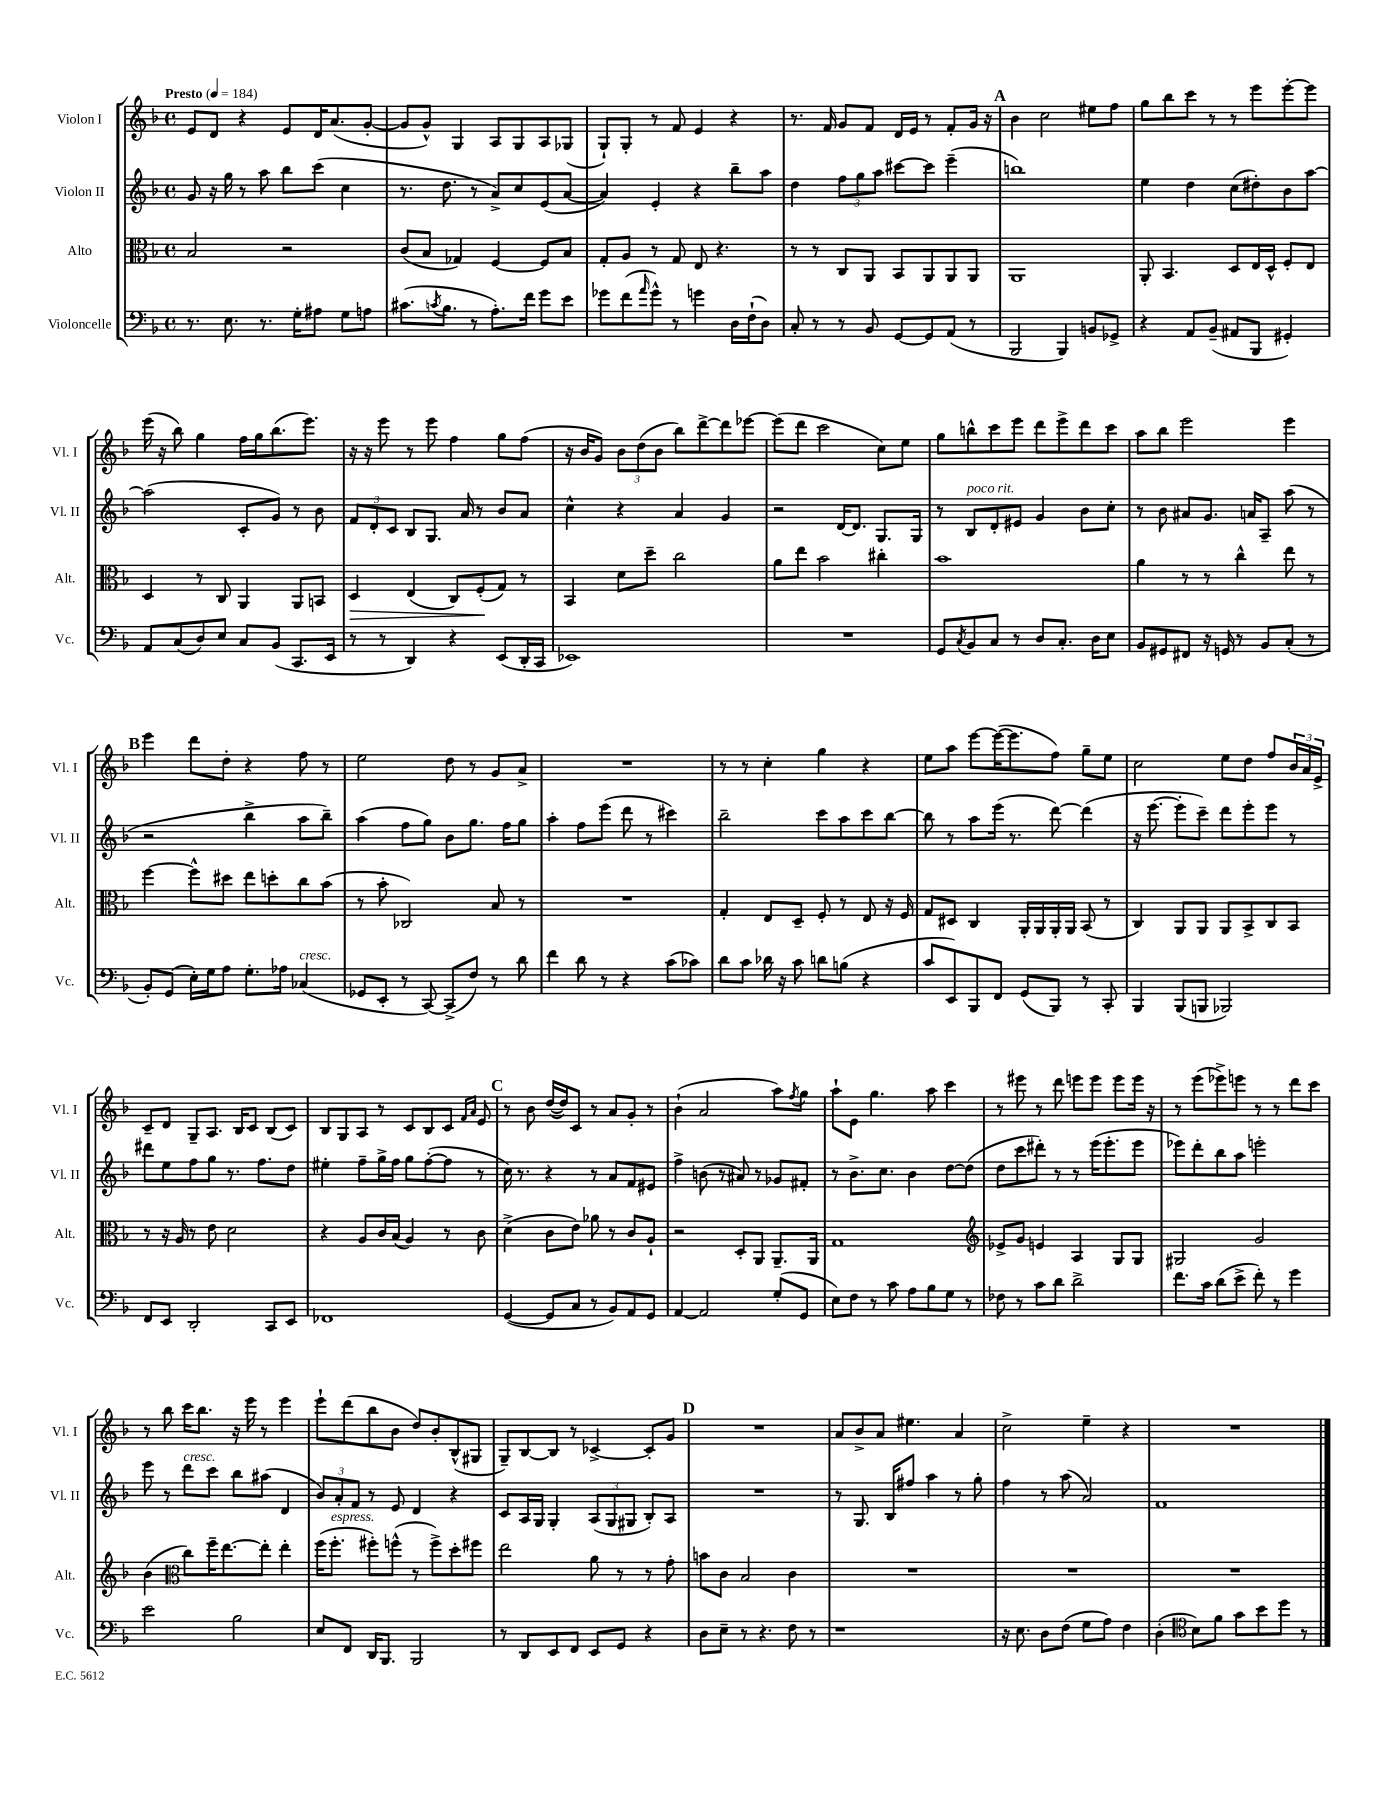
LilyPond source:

<<
\new StaffGroup <<
\new Staff = "s0" \with { instrumentName = "Violon I" shortInstrumentName = "Vl. I" } {
    \clef treble \key f \major \defaultTimeSignature \time 4/4 \tempo "Presto" 4 = 184
    e'8 d'8 r4 e'8 d'16 a'8.( g'8~-. |
    g'8 g'8-^) g4 a8 g8 a8 ges8( |
    g8-!) g8-. r8 f'8 e'4 r4 |
    r8. f'16 g'8 f'8 d'16 e'16 r8 f'8-. g'16 r16 |
    \mark \markup { \bold "A" } bes'4 c''2 eis''8 f''8 |
    g''8 bes''8 c'''8 r8 r8 e'''8 e'''8~-. e'''8 |
    e'''16( r16 bes''8) g''4 f''16 g''16 bes''8.( e'''8.) |
    r16 r16 e'''8 r8 e'''8 f''4 g''8 f''8( |
    r16 bes'16 g'8) \tuplet 3/2 { bes'8 d''8( bes'8 } bes''8) d'''8~-> d'''8 ees'''8~ |
    ees'''8( d'''8 c'''2 c''8) e''8 |
    g''8 b''8-^ c'''8 e'''8 d'''8 e'''8-> d'''8 c'''8 |
    a''8 bes''8 e'''2 e'''4 |
    \mark \markup { \bold "B" } e'''4 d'''8 d''8-. r4 f''8 r8 |
    e''2 d''8 r8 g'8 a'8-> |
    R1 |
    r8 r8 c''4-. g''4 r4 |
    e''8 a''8 e'''8~ e'''16~( e'''8. f''8) g''8-- e''8 |
    c''2 e''8 d''8 f''8 \tuplet 3/2 { bes'16 a'16 e'16-> } |
    c'8-- d'8 g8-- a8. bes16 c'8 bes8( c'8) |
    bes8 g8 a8 r8 c'8 bes8 c'8 \grace { f'16 a'16 } e'8 |
    \mark \markup { \bold "C" } r8 bes'8 d''16~( d''16) c'8 r8 a'8 g'8-. r8 |
    bes'4-!( a'2 a''8) \acciaccatura { f''8 } g''8 |
    a''8-! e'8 g''4. a''8 c'''4 |
    r8 eis'''8 r8 d'''8 e'''8 e'''8 e'''8 e'''16 r16 |
    r8 e'''8( ees'''8->) e'''8 r8 r8 d'''8 c'''8 |
    r8 bes''8 c'''16 bes''8. r16 e'''16 r8 e'''4 |
    e'''8-! d'''8( bes''8 bes'8 d''8) bes'8-. bes8-^( gis8 |
    g8--) bes8~ bes8 r8 ces'4~-> ces'8-. g'8 |
    \mark \markup { \bold "D" } R1 |
    a'8 bes'8-> a'8 eis''4. a'4 |
    c''2-> e''4-- r4 |
    R1 \bar "|." |
}
\new Staff = "s1" \with { instrumentName = "Violon II" shortInstrumentName = "Vl. II" } {
    \clef treble \key f \major \defaultTimeSignature \time 4/4
    g'8 r16 g''16 r8 a''8 bes''8 c'''8( c''4 |
    r8. d''8. r8 a'8->) c''8 e'8( a'8~ |
    a'4) e'4-. r4 bes''8-- a''8 |
    d''4 \tuplet 3/2 { f''8 g''8 a''8 } cis'''8~ cis'''8 e'''4--( |
    \mark \markup { \bold "A" } b''1) |
    e''4 d''4 c''8( dis''8-.) bes'8 a''8~ |
    a''2( c'8-. g'8) r8 bes'8 |
    \tuplet 3/2 { f'8 d'8-. c'8 } bes8 g8. a'16 r8 bes'8 a'8 |
    c''4-^ r4 a'4 g'4 |
    r2 d'16~ d'8. g8. g16 |
    r8 bes8^\markup { \italic "poco rit." } d'8-. eis'8 g'4 bes'8 c''8-. |
    r8 bes'8 ais'8 g'8. a'16 a8-- a''8( r8 |
    \mark \markup { \bold "B" } r2 bes''4-> a''8 bes''8--) |
    a''4( f''8 g''8) bes'8 g''8. f''16 g''8 |
    a''4-. f''8 e'''8( d'''8 r8 cis'''4) |
    bes''2-- c'''8 a''8 c'''8 bes''8~ |
    bes''8 r8 a''8 e'''16( r8. d'''8~) d'''4( |
    r16 e'''8.~ e'''8-. c'''8--) d'''8 e'''8-. e'''8 r8 |
    dis'''8 e''8 f''8 g''8 r8. f''8. d''8 |
    eis''4-. f''8-- g''16-> f''16 g''8 f''8~-.( f''8 r8 |
    \mark \markup { \bold "C" } c''16) r8. r4 r8 a'8 f'8 eis'8 |
    f''4-> b'8( r8 ais'8) r8 ges'8 fis'8-. |
    r8 bes'8.-> c''8. bes'4 d''8~ d''8( |
    d''8 c'''8 dis'''8-.) r8 r8 e'''16( e'''8.-. e'''8 |
    ees'''8) d'''8-. bes''8 a''8 e'''2-. |
    e'''8 r8 d'''8^\markup { \italic "cresc." } c'''8 bes''8 ais''8( d'4 |
    \tuplet 3/2 { bes'8) a'8-. f'8 } r8 e'8 d'4 r4 |
    c'8 a16 g16 g4-. \tuplet 3/2 { a8( g8 gis8 } bes8-.) a8 |
    \mark \markup { \bold "D" } R1 |
    r8 g8. bes16 fis''8 a''4 r8 g''8-. |
    f''4 r8 a''8( a'2) |
    f'1 \bar "|." |
}
\new Staff = "s2" \with { instrumentName = "Alto" shortInstrumentName = "Alt." } {
    \clef alto \key f \major \defaultTimeSignature \time 4/4
    bes2 r2 |
    c'8( bes8 ges4) f4~ f8 bes8 |
    g8-. a8 r8 g8 e8 r4. |
    r8 r8 c8 a,8 bes,8 a,8 a,8 a,8 |
    \mark \markup { \bold "A" } a,1 |
    a,8-. bes,4. d8 e16 d16-^ f8-. e8 |
    d4 r8 c8 a,4 a,8 b,8 |
    d4\> e4( c8) f8-.\!( g8) r8 |
    bes,4 d'8 d''8-- c''2 |
    a'8 e''8 bes'2 cis''4-. |
    bes'1 |
    a'4 r8 r8 c''4-^ e''8 r8 |
    \mark \markup { \bold "B" } f''4~ f''8-^ dis''8 e''8 d''8-. c''8 bes'8( |
    r8 bes'8-. ces2) bes8 r8 |
    R1 |
    g4-. e8 d8-- f8-. r8 e8 r16 f16 |
    g8 dis8 c4 a,16-. a,16 a,16-. a,16 bes,8( r8 |
    c4) a,8 a,8 a,8 bes,8-> c8 bes,8 |
    r8 r16 a16 r8 e'8 d'2 |
    r4 a8 c'16 bes16( a4) r8 c'8 |
    \mark \markup { \bold "C" } d'4->( c'8 e'8) aes'8 r8 c'8 a8-! |
    r2 d8-. a,8 a,8.-- a,16 |
    g1 |
    \clef treble ees'8-> g'8 e'4 a4 g8 g8 |
    gis2 g'2 |
    bes'4( \clef alto c''8) f''16-- e''8.~ e''8-. e''4-. |
    f''16( f''8.-.^\markup { \italic "espress." } fis''8-.) f''8-^( r8 f''8->) d''8-. fis''8 |
    e''2 a'8 r8 r8 g'8-. |
    \mark \markup { \bold "D" } b'8 c'8 bes2 c'4 |
    R1 |
    R1 |
    R1 \bar "|." |
}
\new Staff = "s3" \with { instrumentName = "Violoncelle" shortInstrumentName = "Vc." } {
    \clef bass \key f \major \defaultTimeSignature \time 4/4
    r8. e8. r8. g16-. ais8 g8 a8 |
    cis'8.( \acciaccatura { c'8 } bes8. r8 a8.-.) f'16 g'8 e'8 |
    ges'8 f'8( \grace { a'16 } ges'8-^) r8 g'4 d16 f16-!( d8) |
    c8-. r8 r8 bes,8 g,8~ g,8 a,8( r8 |
    \mark \markup { \bold "A" } bes,,2 bes,,4) b,8 ges,8-> |
    r4 a,8 bes,8--( ais,8 bes,,8 gis,4-.) |
    a,8 c8( d8) e8 c8 bes,8( c,8. e,16 |
    r8 r8 d,4) r4 e,8( d,16-. c,16 |
    ees,1) |
    R1 |
    g,8 \acciaccatura { c8 } bes,8 c8 r8 d8 c8.-. d16 e8 |
    bes,8 gis,8 fis,8 r16 g,16 r8 bes,8 c8-.( r8 |
    \mark \markup { \bold "B" } bes,8-.) g,8( e16-.) g16 a8 g8.-. aes16 ces4^\markup { \italic "cresc." }( |
    ges,8 e,8-. r8 c,8~) c,8->( f8) r8 d'8 |
    f'4 d'8 r8 r4 c'8( ces'8) |
    d'8 c'8 des'16 r16 c'8 d'8 b8( r4 |
    c'8 e,8) bes,,8 f,8 g,8( bes,,8) r8 c,8-. |
    bes,,4 bes,,8( b,,8 bes,,2) |
    f,8 e,8 d,2-. c,8 e,8 |
    fes,1 |
    \mark \markup { \bold "C" } g,4~( g,8 c8 r8 bes,8) a,8 g,8 |
    a,4~ a,2 g8-.( g,8 |
    e8) f8 r8 c'8 a8 bes8 g8 r8 |
    fes8 r8 c'8 d'8 d'2-> |
    f'8. c'16 d'8( e'8-> f'8-.) r8 g'4 |
    e'2 bes2 |
    e8 f,8 d,16 bes,,8. bes,,2 |
    r8 d,8 e,8 f,8 e,8 g,8 r4 |
    \mark \markup { \bold "D" } d8 e8-- r8 r4. f8 r8 |
    r1 |
    r16 e8. d8 f8( g8 a8) f4 |
    d4-.( \clef tenor bes8) f'8 g'8 bes'8 d''8 r8 \bar "|." |
}
>>
>>
\layout { \context { \Score \remove "Bar_number_engraver" } }
